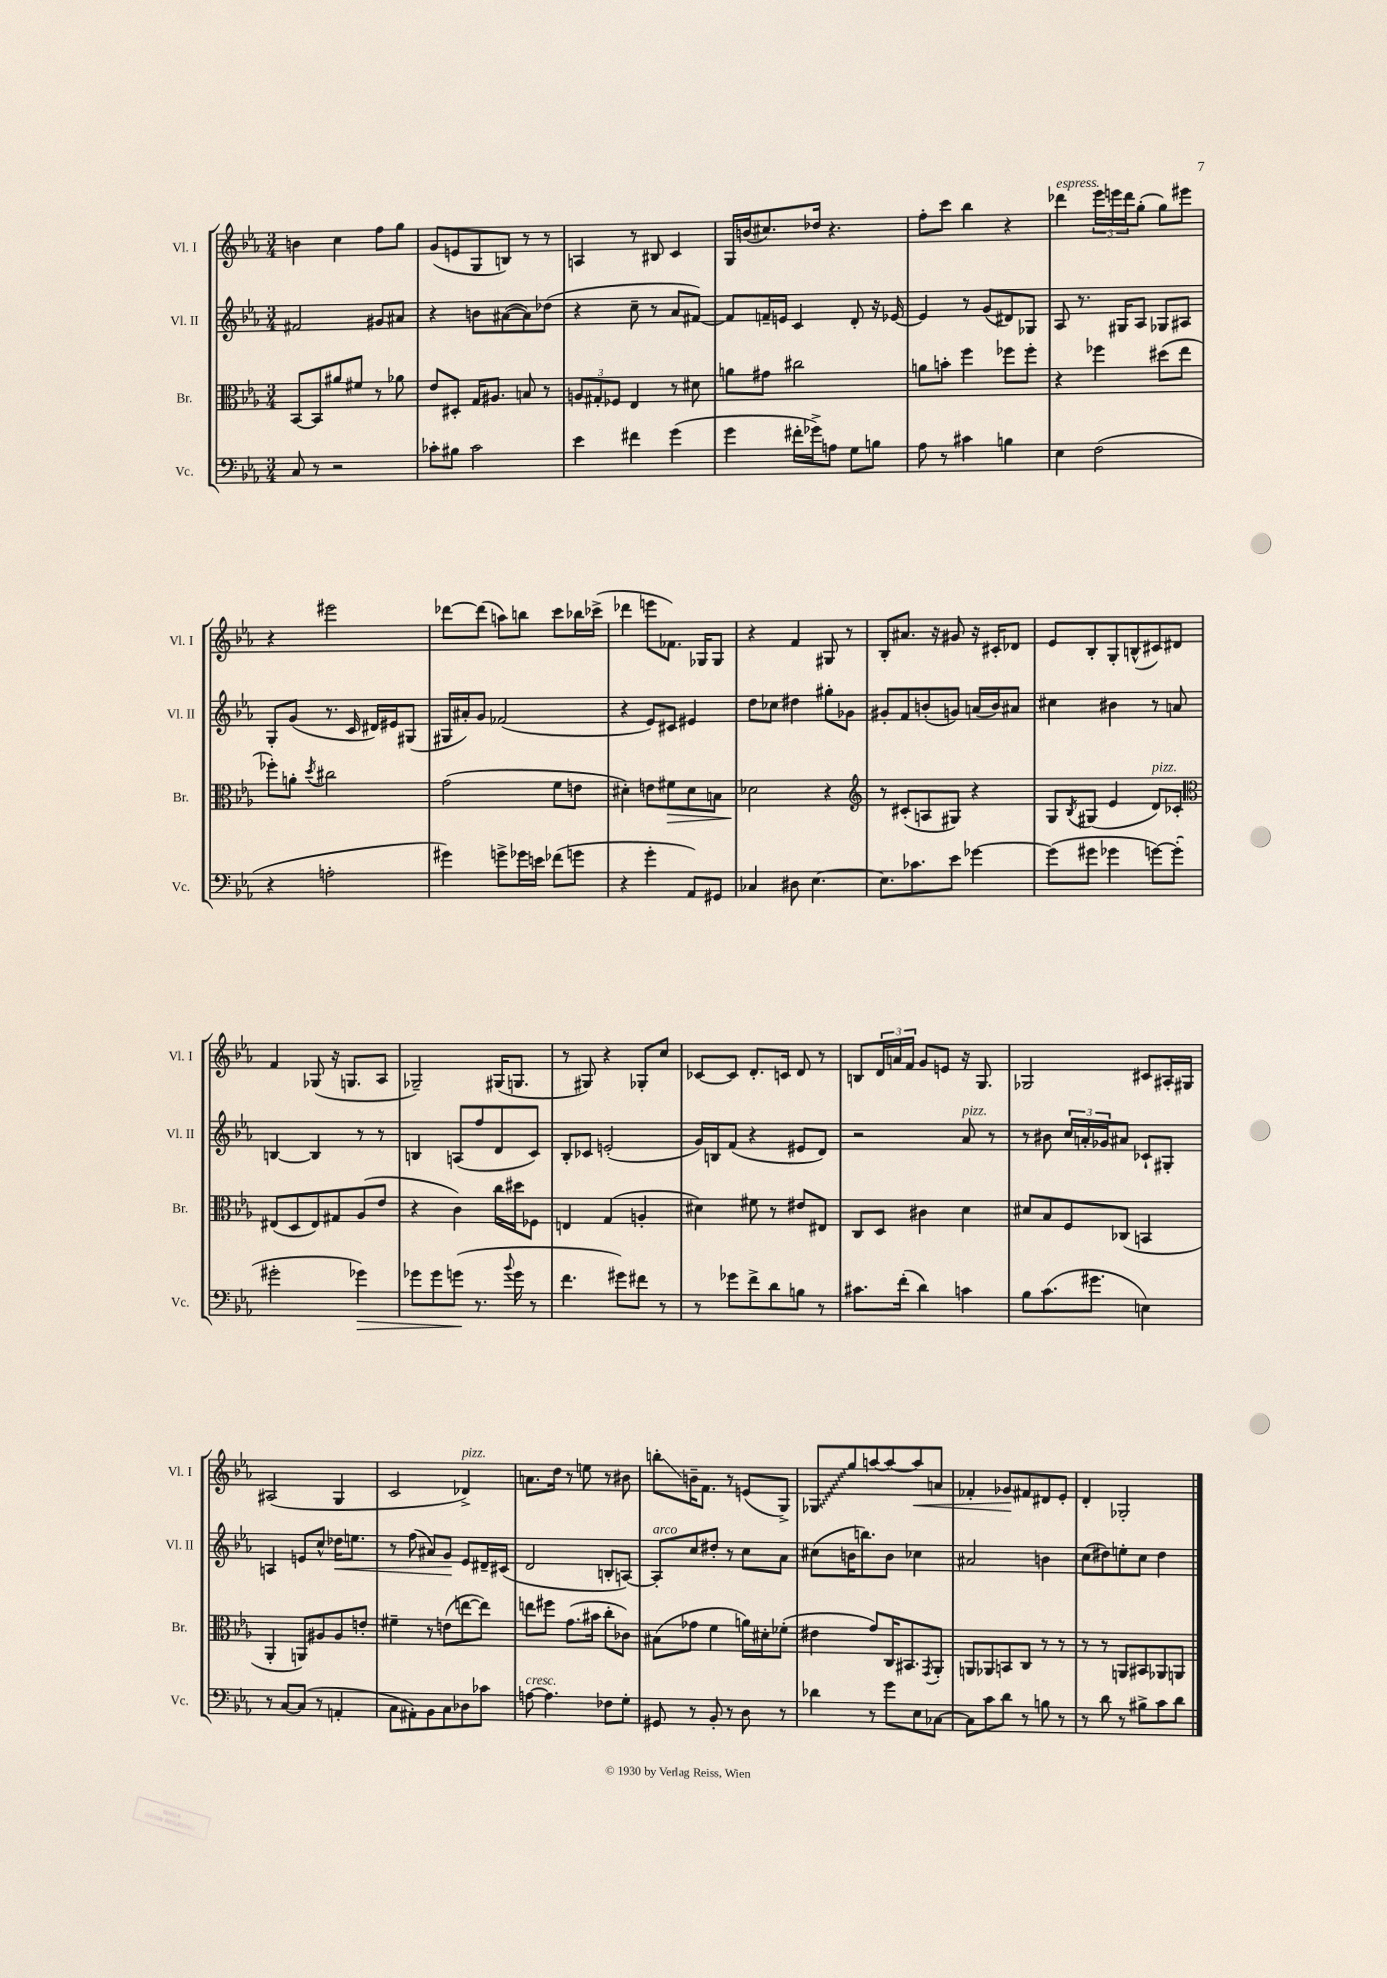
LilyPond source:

<<
\new StaffGroup <<
\new Staff = "s0" \with { instrumentName = "Vl. I" shortInstrumentName = "Vl. I" } {
    \clef treble \key ees \major \numericTimeSignature \time 3/4
    b'4 c''4 f''8 g''8 |
    g'8( e'8 g8 b8) r8 r8 |
    a4 r8 bis8 c'4 |
    g16 b'16( cis''8.) des''16 r4. |
    f''8-. c'''8 bes''4 r4 |
    des'''4^\markup { \italic "espress." } \tuplet 3/2 { ees'''16 e'''16 des'''16 } g''8-.( g''8) eis'''8 |
    r4 eis'''2 |
    des'''8~ des'''8( a''8) b''8 c'''8 bes''16 ces'''16->( |
    des'''4 e'''8 fes'8.) ges16 ges8 |
    r4 f'4 gis8 r8 |
    bes8-. ais'8. r16 gis'8 r16 cis'16-. des'8 |
    ees'8 bes8-. g8-. b8-^( cis'8) dis'8 |
    f'4 ges8( r16 g8. aes8 |
    ges2--) gis16( g8. |
    r8 gis8) r4 ges8-. c''8 |
    ces'8~ ces'8 d'8.-. c'16 d'8 r8 |
    b8 \tuplet 3/2 { d'16 a'16 f'16 } g'8 e'8 r16 g8. |
    ges2 cis'8 ais16-. gis16 |
    ais2( g4 |
    c'2 des'4->^\markup { \italic "pizz." }) |
    a'8. d''16 r8 e''8 r8 bis'8 |
    b''8-.\glissando b'16-- f'8. r8 e'8( g8->) |
    \once \override Glissando.style = #'zigzag ges8\glissando g''8 a''8~ a''8~ a''8\< a'8 |
    fes'4-. ges'8\! fis'8 dis'8 ees'8-. |
    d'4-. ges2-. \bar "|." |
}
\new Staff = "s1" \with { instrumentName = "Vl. II" shortInstrumentName = "Vl. II" } {
    \clef treble \key ees \major \numericTimeSignature \time 3/4
    fis'2 gis'8 ais'8 |
    r4 b'8 ais'8~( ais'8) des''8( |
    r4 c''8-- r8 aes'8 fis'8~) |
    fis'8 f'16-- e'16 c'4 d'8-. r16 ees'16~ |
    ees'4 r8 g'8( dis'8) ges8 |
    aes8 r8. gis16 aes8 ges8 ais8 |
    g8-. g'8( r8. c'16 dis'16) eis'16 gis8( |
    gis16 ais'16-.) g'8 fes'2( |
    r4 ees'8) cis'8 eis'4 |
    d''8 ces''8 dis''4 gis''8-. ges'8 |
    gis'8-. f'8 b'8-.( g'8) a'16( b'16) ais'8 |
    cis''4 bis'4 r8 a'8 |
    b4~ b4 r8 r8 |
    b4 a8( f''8 d'8 c'8) |
    bes8-. ces'8 e'2-.( |
    g'16) b16 f'8( r4 eis'8 d'8) |
    r2 aes'8^\markup { \italic "pizz." } r8 |
    r8 bis'8 \tuplet 3/2 { c''16 a'16-. ges'16 } ais'8 ces'8-! gis8-. |
    a4 e'8 c''8-^ des''16\< e''8. |
    r8 f''8( ais'8) g'8\! ees'8 dis'16-- cis'16( |
    d'2 b8-. a8~) |
    a8-.^\markup { \italic "arco" } c''8 dis''8-. r8 c''8 aes'8 |
    cis''8( b'16 b''8.) b'8 ces''4 |
    ais'2 b'4 |
    c''8( dis''8) e''8-. c''8 dis''4 \bar "|." |
}
\new Staff = "s2" \with { instrumentName = "Br." shortInstrumentName = "Br." } {
    \clef alto \key ees \major \numericTimeSignature \time 3/4
    bes,8~ bes,8 ais'8 fis'8 r8 aes'8 |
    ees'8 dis8-. g16 ais8. b8 r8 |
    \tuplet 3/2 { a8 gis8-. fes8 } ees4 r8 dis'8 |
    a'8 gis'8 cis''2 |
    a'8 b'8-. f''4 fes''8 fes''8-. |
    r4 fes''4 dis''8( ees''8 |
    fes''8-.) a'8-. \acciaccatura { d''8 } cis''2 |
    g'2( f'8 e'8 |
    dis'4-.) e'8 fis'8\> dis'8 b8 |
    des'2\! r4 |
    \clef treble r8 cis'8-.( a8 gis8) r4 |
    g8 \acciaccatura { bes8 } gis8( ees'4 d'8^\markup { \italic "pizz." }) ces'8-. |
    \clef alto eis8( d8 eis8) gis8 aes8( ees'8 |
    r4 c'4) c''16 dis''16 fes8 |
    e4 g4( a4-. |
    dis'4) fis'8 r8 eis'8 eis8 |
    c8 d8 cis'4 d'4 |
    dis'8 bes8 f8 ces8( b,4 |
    aes,4-. a,8) ais8 ais8 e'8-. |
    fis'4-- r8 e'8( e''8~ e''8) |
    e''8 fis''8 g'8.( bis'16 c''8-. ces'8) |
    bis8( ges'8 f'4 a'16) dis'16-. fes'8-.( |
    eis'4 g'8) c16 bis,8. \acciaccatura { g,8 } aes,8-. |
    a,8 aes,8 b,8 c8 r8 r8 |
    r8 r8 a,8 bis,8 aes,8 a,8 \bar "|." |
}
\new Staff = "s3" \with { instrumentName = "Vc." shortInstrumentName = "Vc." } {
    \clef bass \key ees \major \numericTimeSignature \time 3/4
    c8 r8 r2 |
    ces'8-. bis8 ces'2 |
    ees'4 fis'4 g'4( |
    g'4 fis'16-. ges'16->) a8 g8 b8 |
    aes8 r8 cis'4 b4 |
    ees4 f2( |
    r4 a2-. |
    gis'4) g'8-> ges'16 e'16 fes'8( g'8 |
    r4 g'4-. aes,8) gis,8 |
    ces4 dis8 ees4.~ |
    ees8. ces'8. ees'8 ges'4~ |
    ges'8( gis'8 ges'4 g'8~) g'8-.( |
    gis'2-. ges'4\>) |
    ges'8 ges'8 g'8\!( r8. \appoggiatura { bes'8 } g'16 r8 |
    f'4. gis'8) fis'8 r8 |
    r8 ges'8 f'8-> d'8 b8 r8 |
    cis'8. f'16-.( d'4) c'4 |
    bes8 c'8.( gis'8. e4) |
    r8 c8~ c8( r8 a,4-. |
    c8 ais,8-.) bes,8 c8 des8 ces'8 |
    a8~^\markup { \italic "cresc." } a4. fes8 g8-. |
    gis,8 r8 bes,8-. r8 d8 r8 |
    des'4 r8 g'8 ees8 ces8~ |
    ces8 c'8 d'8 r8 b8 r8 |
    r8 d'8 r8 bis8-> c'8 d'8 \bar "|." |
}
>>
>>
\layout { \context { \Score \remove "Bar_number_engraver" } }
